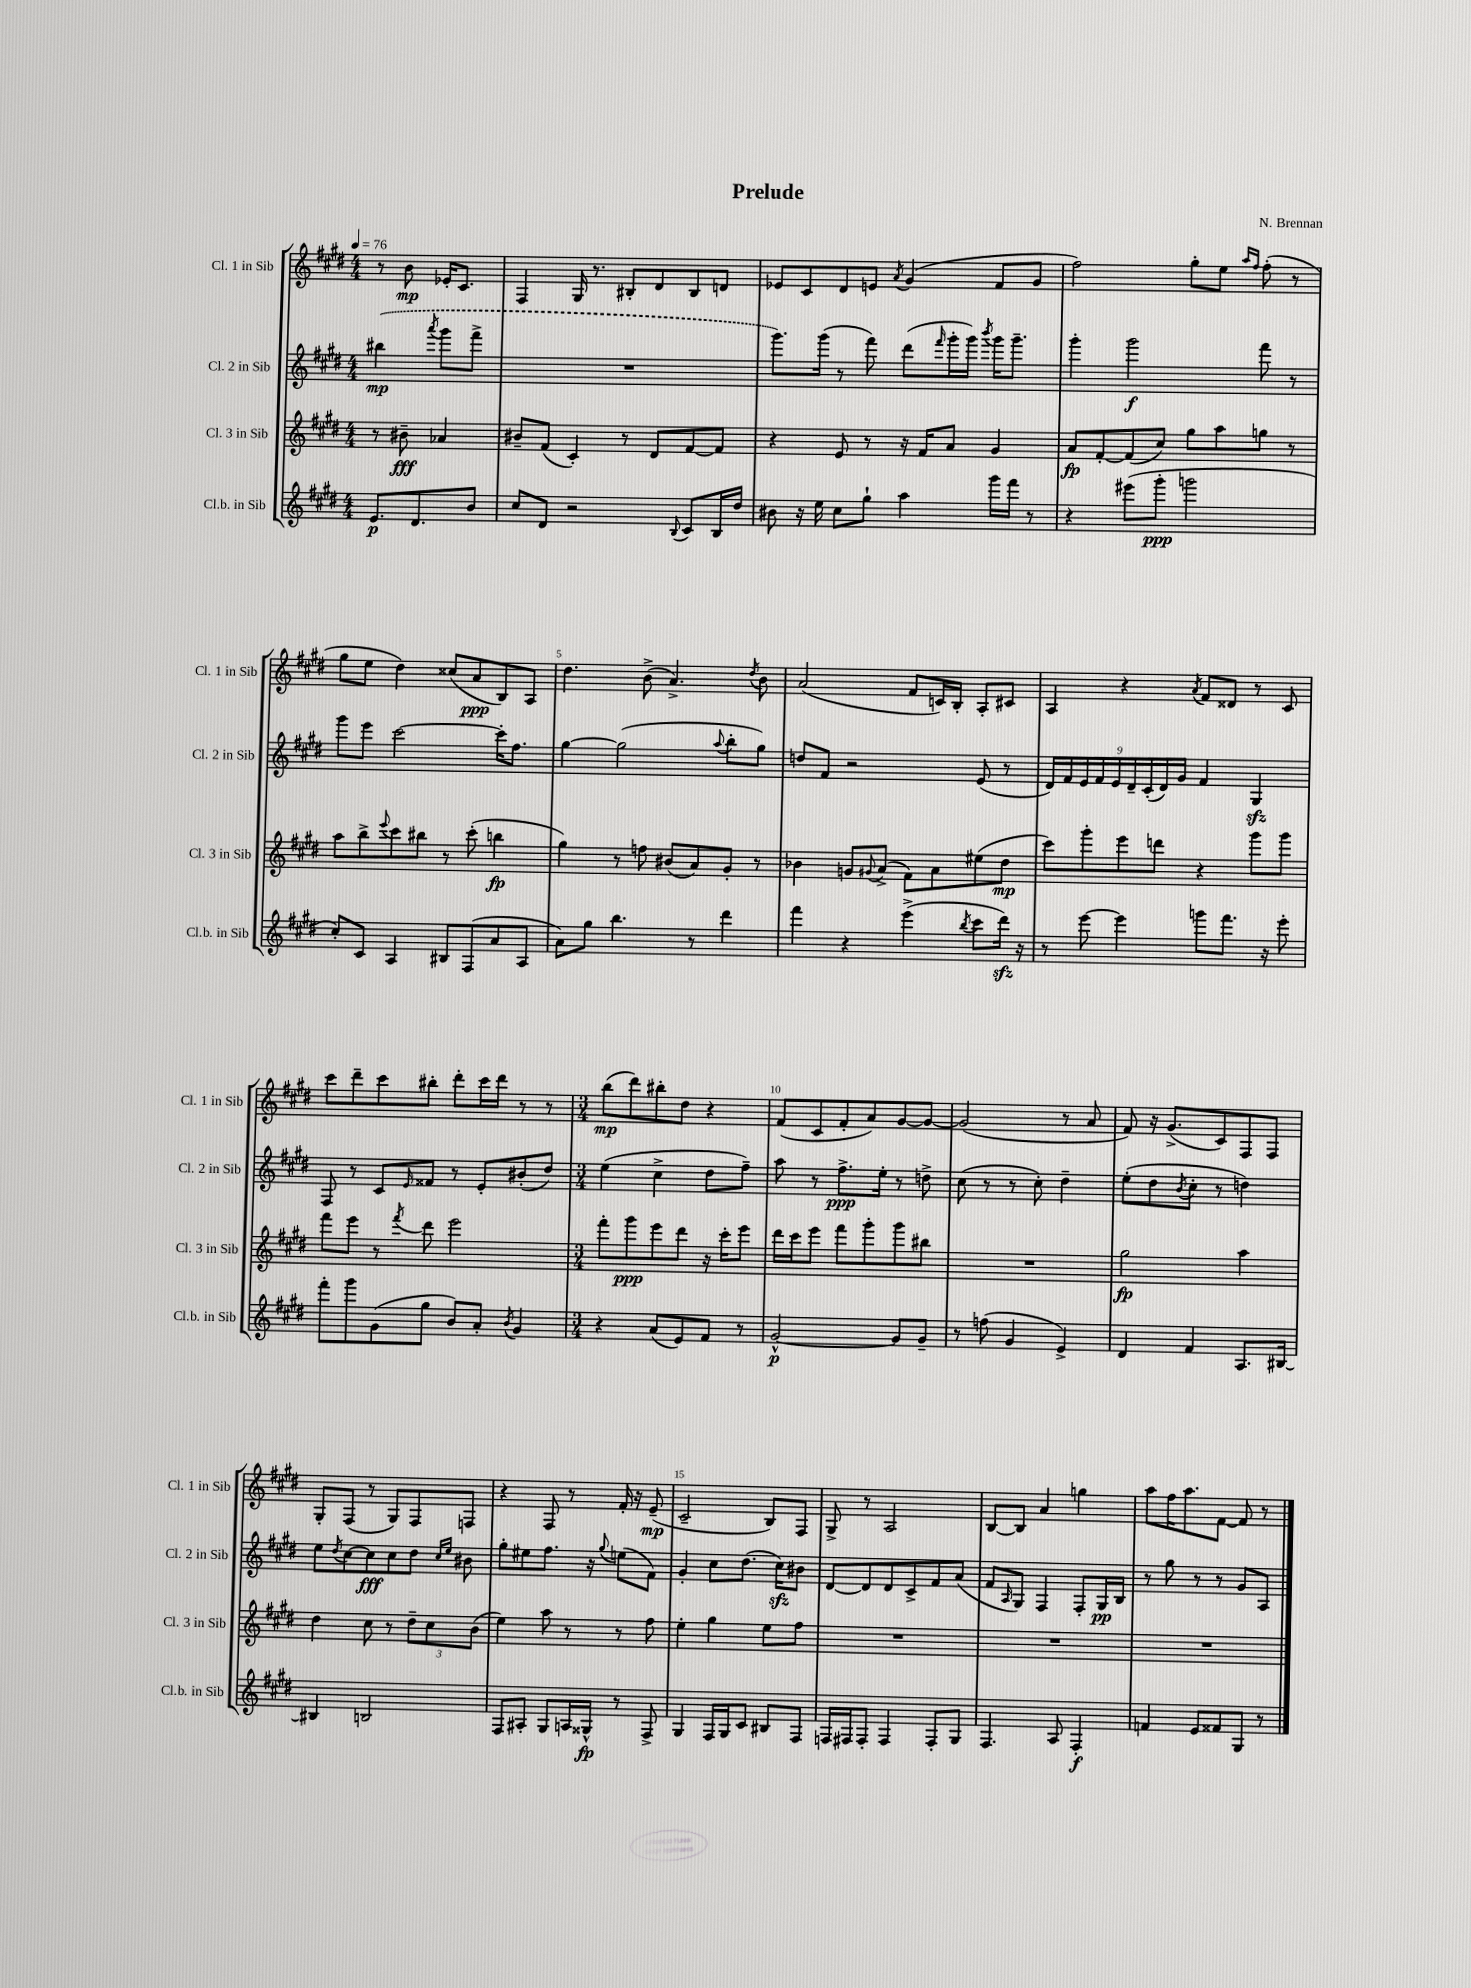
\header { title = "Prelude" composer = "N. Brennan" }
<<
\new StaffGroup <<
\new Staff = "s0" \with { instrumentName = "Cl. 1 in Sib" shortInstrumentName = "Cl. 1 in Sib" } {
    \clef treble \key e \major \numericTimeSignature \time 4/4 \partial 2 \tempo 4 = 76
    r8 b'8\mp ees'16-. cis'8. |
    fis4 gis16 r8. bis8-. dis'8 bis8 d'8 |
    ees'8 cis'8 dis'8 e'8 \acciaccatura { a'8 } gis'4( fis'8 gis'8 |
    fis''2) gis''8-. e''8 \grace { a''16 fis''16 } fis''8-.( r8 |
    gis''8 e''8 dis''4) cisis''8( a'8\ppp b8) a8 |
    dis''4. b'8->( a'4.->) \acciaccatura { dis''8 } b'8 |
    a'2( fis'8 c'16) b16-. a8-. cis'8 |
    a4 r4 \acciaccatura { a'8 } fis'8 disis'8 r8 cis'8 |
    cis'''8 dis'''8-- cis'''8 bis''8-. dis'''8-. cis'''16 dis'''16 r8 r8 |
    \numericTimeSignature \time 3/4 b''8\mp( dis'''8) bis''8-. dis''8 r4 |
    fis'8( cis'8 fis'8-. a'8) gis'8~ gis'8~ |
    gis'2( r8 a'8 |
    fis'8) r16 gis'8.->( cis'8) fis8 fis8 |
    gis8-. fis8( r8 gis8) fis8 f8 |
    r4 fis8 r8 fis'16-. r16 e'8--\mp( |
    cis'2-- b8) fis8 |
    gis8-> r8 a2 |
    b8~ b8 a'4 g''4 |
    a''8 fis''16 a''8. fis'8~ fis'8 r8 \bar "|." |
}
\new Staff = "s1" \with { instrumentName = "Cl. 2 in Sib" shortInstrumentName = "Cl. 2 in Sib" } {
    \clef treble \key e \major \numericTimeSignature \time 4/4 \partial 2
    \once \slurDashed bis''4\mp( \acciaccatura { a'''8 } gis'''8 fis'''8-> |
    R1 |
    gis'''8.) gis'''16( r8 fis'''8) dis'''8( \grace { fis'''16 } gis'''16-. gis'''16) \acciaccatura { b'''8 } gis'''16 gis'''8.-- |
    gis'''4-. gis'''2\f fis'''8 r8 |
    gis'''8 e'''8 cis'''2~ cis'''16-. fis''8. |
    gis''4~ gis''2( \appoggiatura { a''8 } b''8-. gis''8) |
    d''8 fis'8 r2 e'8( r8 |
    \tuplet 9/8 { dis'16) fis'16 e'16 fis'16 e'16 dis'16-- cis'16-.( dis'16) gis'16 } fis'4 gis4\sfz |
    fis8 r8 cis'8 \grace { e'16 } fisis'8 r8 e'8-. bis'8-.( dis''8) |
    \numericTimeSignature \time 3/4 e''4( cis''4-> dis''8 fis''8--) |
    a''8 r8 fis''8.->\ppp e''16-. r8 d''8-> |
    cis''8( r8 r8 cis''8-.) dis''4-- |
    e''8-.( dis''8 \acciaccatura { b'8 } cis''8-. r8 d''4) |
    e''8 \acciaccatura { dis''8 } cis''8~ cis''8\fff cis''8 dis''8 \grace { cis''16 e''16 } bis'8 |
    gis''8-. eis''8 fis''8. r16 \appoggiatura { gis''8 } e''8( fis'8) |
    gis'4-. cis''8 dis''8.( cis''16\sfz) bis'8 |
    dis'8~ dis'8 dis'8 cis'8-> fis'8 a'8( |
    fis'8 \grace { a16 } gis8) fis4 fis8-. gis16\pp b16 |
    r8 gis''8 r8 r8 gis'8 a8 \bar "|." |
}
\new Staff = "s2" \with { instrumentName = "Cl. 3 in Sib" shortInstrumentName = "Cl. 3 in Sib" } {
    \clef treble \key e \major \numericTimeSignature \time 4/4 \partial 2
    r8 bis'8--\fff aes'4 |
    bis'8-- fis'8( cis'4-.) r8 dis'8 fis'8~ fis'8 |
    r4 e'8 r8 r16 fis'16 a'8 gis'4 |
    a'8\fp fis'8~-. fis'8( cis''8) gis''8 a''8 g''8 r8 |
    a''8 b''8-> \appoggiatura { e'''8 } cis'''8 bis''8 r8 cis'''8-.( b''4\fp |
    gis''4) r8 f''8 bis'8( a'8) gis'8-. r8 |
    bes'4 g'8 \appoggiatura { gis'8 } a'8->( fis'8) a'8 eis''8( dis''8\mp |
    cis'''8) gis'''8-. e'''8 d'''8 r4 gis'''8 gis'''8 |
    fis'''8 e'''8 r8 \acciaccatura { fis'''8 } dis'''8 e'''2 |
    \numericTimeSignature \time 3/4 fis'''8-. gis'''8\ppp e'''8 dis'''8 r16 cis'''16-. e'''8 |
    dis'''16 cis'''16 e'''8 fis'''8 gis'''8-. gis'''8 bis''8 |
    R2. |
    gis''2\fp a''4 |
    dis''4 cis''8 r8 \tuplet 3/2 { dis''8-- cis''8 b'8( } |
    e''4) a''8 r8 r8 fis''8 |
    e''4-. gis''4 e''8 fis''8 |
    R2. |
    R2. |
    R2. \bar "|." |
}
\new Staff = "s3" \with { instrumentName = "Cl.b. in Sib" shortInstrumentName = "Cl.b. in Sib" } {
    \clef treble \key e \major \numericTimeSignature \time 4/4 \partial 2
    e'8.\p dis'8. b'8 |
    cis''8 dis'8 r2 \appoggiatura { b8 } cis'8 b16 dis''16 |
    bis'8 r16 e''16 cis''8 gis''8-! a''4 gis'''16 fis'''16 r8 |
    r4 eis'''8( gis'''8-.\ppp g'''2 |
    cis''8-.) cis'8 a4 bis8 fis8( a'8 a8 |
    a'8) gis''8 b''4. r8 dis'''4 |
    fis'''4 r4 e'''4->( \acciaccatura { b''8 } cis'''8 dis'''16\sfz) r16 |
    r8 e'''8~ e'''4 g'''8 fis'''8. r16 e'''8-. |
    fis'''8-. gis'''8 gis'8( gis''8 b'8) a'8-. \acciaccatura { b'8 } gis'4 |
    \numericTimeSignature \time 3/4 r4 a'8( e'8) fis'8 r8 |
    gis'2~-^\p gis'8 gis'8-- |
    r8 f''8( gis'4 e'4->) |
    dis'4 fis'4 a8. bis16~ |
    bis4 b2 |
    fis8 ais8-. gis8 a16 gisis16-^\fp r8 fis8-> |
    gis4 fis16 gis16 cis'8 bis8 fis8 |
    f16 fis16 fis8-. fis4 fis8-. gis8 |
    fis4. a8 fis4-.\f |
    f'4 e'8 fisis'8 gis8 r8 \bar "|." |
}
>>
>>
\layout { \context { \Score \override BarNumber.break-visibility = ##(#f #t #t) barNumberVisibility = #(every-nth-bar-number-visible 5) } }
